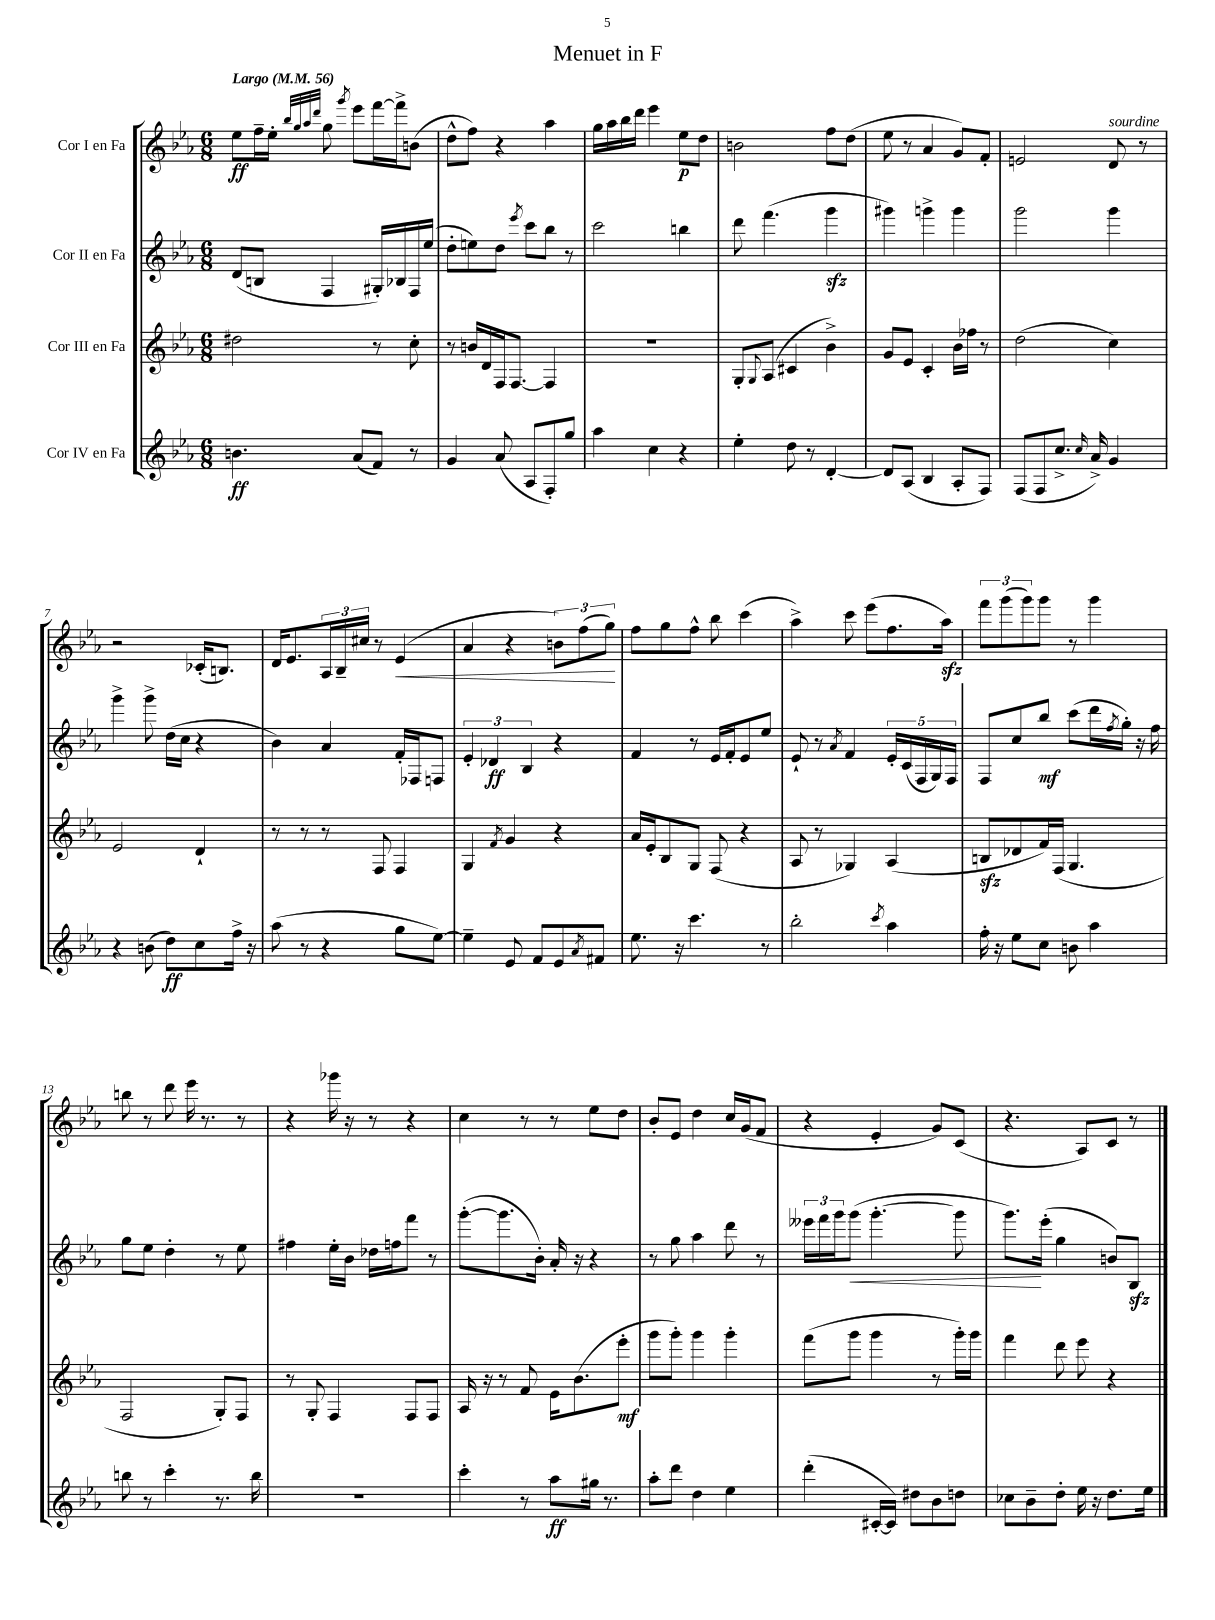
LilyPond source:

\header { title = "Menuet in F" }
<<
\new StaffGroup <<
\new Staff = "s0" \with { instrumentName = "Cor I en Fa" } {
    \clef treble \key ees \major \numericTimeSignature \time 6/8 \tempo "Largo" 4 = 56
    ees''8\ff f''16-- ees''16-. \grace { bes''32 g''32 aes''32 d'''32 } g''8 \acciaccatura { g'''8 } ees'''8 f'''16~ f'''16-> b'8( |
    d''8-^ f''8) r4 aes''4 |
    g''16 aes''16 bes''16 d'''16 ees'''4 ees''8\p d''8 |
    b'2 f''8 d''8( |
    ees''8 r8 aes'4 g'8) f'8-. |
    e'2 d'8^\markup { \italic "sourdine" } r8 |
    r2 ces'16-.( b8.) |
    d'16 ees'8. \tuplet 3/2 { aes16 bes16-- cis''16 } r8 ees'4\<( |
    aes'4 r4 \tuplet 3/2 { b'8) f''8( g''8\!) } |
    f''8 g''8 f''8-^ bes''8 c'''4( |
    aes''4->) c'''8 ees'''8( f''8. aes''16\sfz) |
    \tuplet 3/2 { f'''8 g'''8( g'''8) } g'''8 r8 g'''4 |
    b''8 r8 d'''8 ees'''16 r8. r8 |
    r4 ges'''16 r16 r8 r4 |
    c''4 r8 r8 ees''8 d''8 |
    bes'8-. ees'8 d''4 c''16 g'16( f'8 |
    r4 ees'4-. g'8) c'8( |
    r4. aes8) c'8 r8 \bar "|." |
}
\new Staff = "s1" \with { instrumentName = "Cor II en Fa" } {
    \clef treble \key ees \major \numericTimeSignature \time 6/8
    d'8( b8 f4 gis16-.) bes16 f16 ees''16( |
    d''8-. e''8) d''8 \acciaccatura { ees'''8 } c'''8 bes''8 r8 |
    c'''2 b''4 |
    d'''8 f'''4.( g'''4\sfz |
    gis'''4) g'''4-> g'''4 |
    g'''2 g'''4 |
    g'''4-> g'''8-> d''16( c''16 r4 |
    bes'4) aes'4 f'16-. fes16 f8 |
    \tuplet 3/2 { ees'4-. des'4\ff bes4 } r4 |
    f'4 r8 ees'16 f'16-. ees'8 ees''8 |
    ees'8-! r8 \acciaccatura { aes'8 } f'4 \tuplet 5/4 { ees'16-. c'16( f16 g16) f16 } |
    f8 c''8 bes''8\mf c'''8( d'''16 \acciaccatura { f''8 } g''16-.) r16 f''16 |
    g''8 ees''8 d''4-. r8 ees''8 |
    fis''4 ees''16-. bes'16 des''16 f''16 f'''8 r8 |
    g'''8~-.( g'''8. bes'16-.) aes'16-. r16 r4 |
    r8 g''8 aes''4 d'''8 r8 |
    \tuplet 3/2 { eeses'''16 f'''16 g'''16 } g'''8\<( g'''4.~-. g'''8 |
    g'''8.\!) ees'''16-.( g''4 b'8) bes8\sfz \bar "|." |
}
\new Staff = "s2" \with { instrumentName = "Cor III en Fa" } {
    \clef treble \key ees \major \numericTimeSignature \time 6/8
    dis''2 r8 c''8-. |
    r8 b'16 d'16 f16 f8.~ f4 |
    R2. |
    g8-. \appoggiatura { g8 } aes8( cis'4 bes'4->) |
    g'8 ees'8 c'4-. bes'16 fes''16 r8 |
    d''2( c''4) |
    ees'2 d'4-! |
    r8 r8 r8 f8 f4 |
    g4 \acciaccatura { f'8 } g'4 r4 |
    aes'16 ees'16-. bes8 g8 f8( r4 |
    aes8 r8 ges4) aes4( |
    b8\sfz des'8 f'16) f16( g4. |
    f2 g8-.) f8 |
    r8 g8-. f4 f8 f8 |
    aes16 r16 r8 f'8 ees'16 bes'8.( ees'''8-.\mf |
    g'''8 g'''8-.) g'''4 g'''4-. |
    f'''8( g'''8 g'''4 r8 g'''16-.) g'''16 |
    f'''4 d'''8 ees'''8 r4 \bar "|." |
}
\new Staff = "s3" \with { instrumentName = "Cor IV en Fa" } {
    \clef treble \key ees \major \numericTimeSignature \time 6/8
    b'4.\ff aes'8( f'8) r8 |
    g'4 aes'8( aes8 f8-.) g''8 |
    aes''4 c''4 r4 |
    ees''4-. d''8 r8 d'4~-. |
    d'8 aes8( bes4 aes8-. f8) |
    f8( f8 c''8.-> \grace { c''16 } aes'16->) g'4 |
    r4 b'8( d''8\ff) c''8 f''16-> r16 |
    aes''8( r8 r4 g''8 ees''8~) |
    ees''4-- ees'8 f'8 ees'8 \acciaccatura { aes'8 } fis'8 |
    ees''8. r16 c'''4. r8 |
    bes''2-. \acciaccatura { c'''8 } aes''4 |
    f''16-. r16 ees''8 c''8 b'8 aes''4 |
    b''8 r8 c'''4-. r8. b''16 |
    R2. |
    c'''4-. r8 aes''8\ff gis''16 r8. |
    aes''8-. d'''8 d''4 ees''4 |
    d'''4-.( cis'16~-. cis'16) dis''8 bes'8 d''8 |
    ces''8 bes'8-- d''8-. ees''16 r16 d''8. ees''16 \bar "|." |
}
>>
>>
